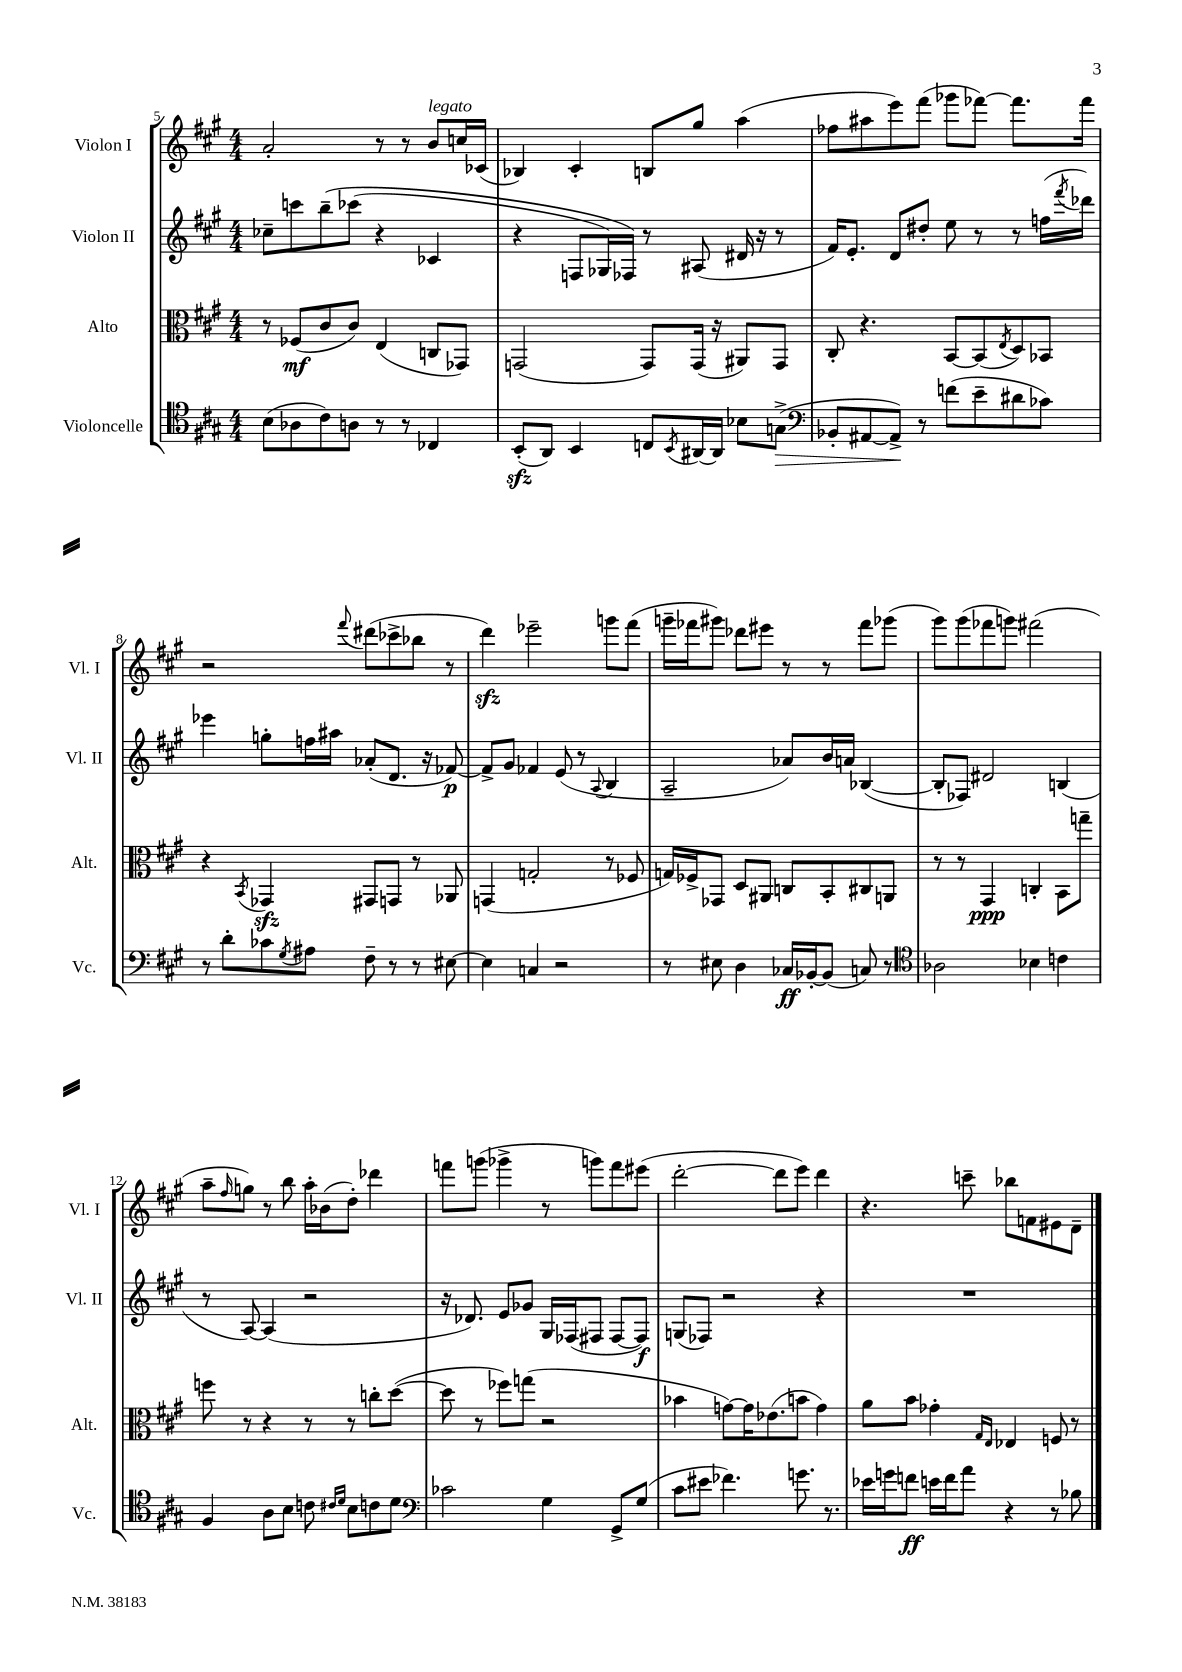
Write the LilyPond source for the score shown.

<<
\new StaffGroup <<
\new Staff = "s0" \with { instrumentName = "Violon I" shortInstrumentName = "Vl. I" } {
    \clef treble \key a \major \numericTimeSignature \time 4/4
    a'2-. r8 r8 b'8^\markup { \italic "legato" } c''16 ces'16( |
    bes4) cis'4-. b8 gis''8 a''4( |
    fes''8 ais''8 e'''8) fis'''8( ges'''8 fes'''8~) fes'''8. fes'''16 |
    r2 \appoggiatura { fis'''8 } dis'''8( ces'''8-> bes''8 r8 |
    d'''4\sfz) ees'''2-- g'''8 fis'''8( |
    g'''16-- fes'''16 gis'''8) des'''8 eis'''8 r8 r8 fes'''8 ges'''8( |
    gis'''8) gis'''8( fes'''8 g'''8) fis'''2( |
    a''8-- \grace { fis''16 } g''8) r8 b''8 a''16-. bes'16( d''8-.) des'''4 |
    f'''8 g'''8( ges'''4-> r8 g'''8) f'''8 eis'''8( |
    d'''2~-. d'''8 e'''8) d'''4 |
    r4. c'''8-- bes''8 f'8 eis'8 d'8-- \bar "|." |
}
\new Staff = "s1" \with { instrumentName = "Violon II" shortInstrumentName = "Vl. II" } {
    \clef treble \key a \major \numericTimeSignature \time 4/4
    ces''8-- c'''8 b''8--\( ces'''8( r4 ces'4 |
    r4 f8 ges16) fes16\) r8 ais8( dis'16 r16 r8 |
    fis'16) e'8.-. d'8 dis''8-. e''8 r8 r8 f''16( \acciaccatura { fis'''8 } des'''16) |
    ees'''4 g''8-. f''16 ais''16 aes'8-.( d'8. r16 fes'8~\p) |
    fes'8-> gis'8 fes'4 e'8( r8 \appoggiatura { a8 } b4 |
    a2-- aes'8) b'16 a'16 bes4~( |
    bes8-. fes8) dis'2 b4( |
    r8 a8~) a4( r2 |
    r16 des'8.) e'8 ges'8 gis16 fes16( fis8 fis8~ fis8\f) |
    g8( fes8) r2 r4 |
    R1 \bar "|." |
}
\new Staff = "s2" \with { instrumentName = "Alto" shortInstrumentName = "Alt." } {
    \clef alto \key a \major \numericTimeSignature \time 4/4
    r8 fes8\mf( cis'8 cis'8) e4( c8 ges,8) |
    g,2( g,8) g,16( r16 ais,8) g,8 |
    cis8-. r4. b,8~ b,8( \acciaccatura { e8 } d8) bes,8 |
    r4 \acciaccatura { b,8 } ges,4\sfz gis,8 g,8 r8 aes,8 |
    g,4( g2-. r8 fes8 |
    g16) fes16-> ges,8 d8 ais,8 c8 b,8-. cis8 a,8 |
    r8 r8 gis,4\ppp c4-. b,8 g''8-- |
    f''8 r8 r4 r8 r8 c''8-. d''8~( |
    d''8 r8 fes''8) g''8( r2 |
    bes'4 g'8~) g'16 ees'8.( b'8 g'4) |
    a'8 b'8 ges'4-. \grace { gis16 e16 } ees4 f8 r8 \bar "|." |
}
\new Staff = "s3" \with { instrumentName = "Violoncelle" shortInstrumentName = "Vc." } {
    \clef tenor \key a \major \numericTimeSignature \time 4/4
    b8( aes8 cis'8) a8 r8 r8 ces4 |
    b,8-.\sfz( a,8) b,4 c8 \acciaccatura { b,8 } ais,16~ ais,16 bes8 g8->\>( |
    \clef bass bes,8-. ais,8~ ais,8->\!) r8 f'8( e'8-- dis'8 ces'8) |
    r8 d'8-. ces'8 \acciaccatura { gis8 } ais8 fis8-- r8 r8 eis8~ |
    eis4 c4 r2 |
    r8 eis8 d4 ces16\ff bes,16~-. bes,8( c8) r8 |
    \clef tenor aes2 bes4 c'4 |
    fis4 a8 b8 c'8 \grace { cis'16 d'16 } b8 c'8 d'8 |
    \clef bass ces'2 gis4 gis,8-> gis8( |
    cis'8 eis'8 fes'4.) g'8. r8. |
    ees'16 g'16 f'8\ff e'16 f'16 a'8 r4 r8 bes8 \bar "|." |
}
>>
>>
\layout { \context { \Score currentBarNumber = #5 } }
